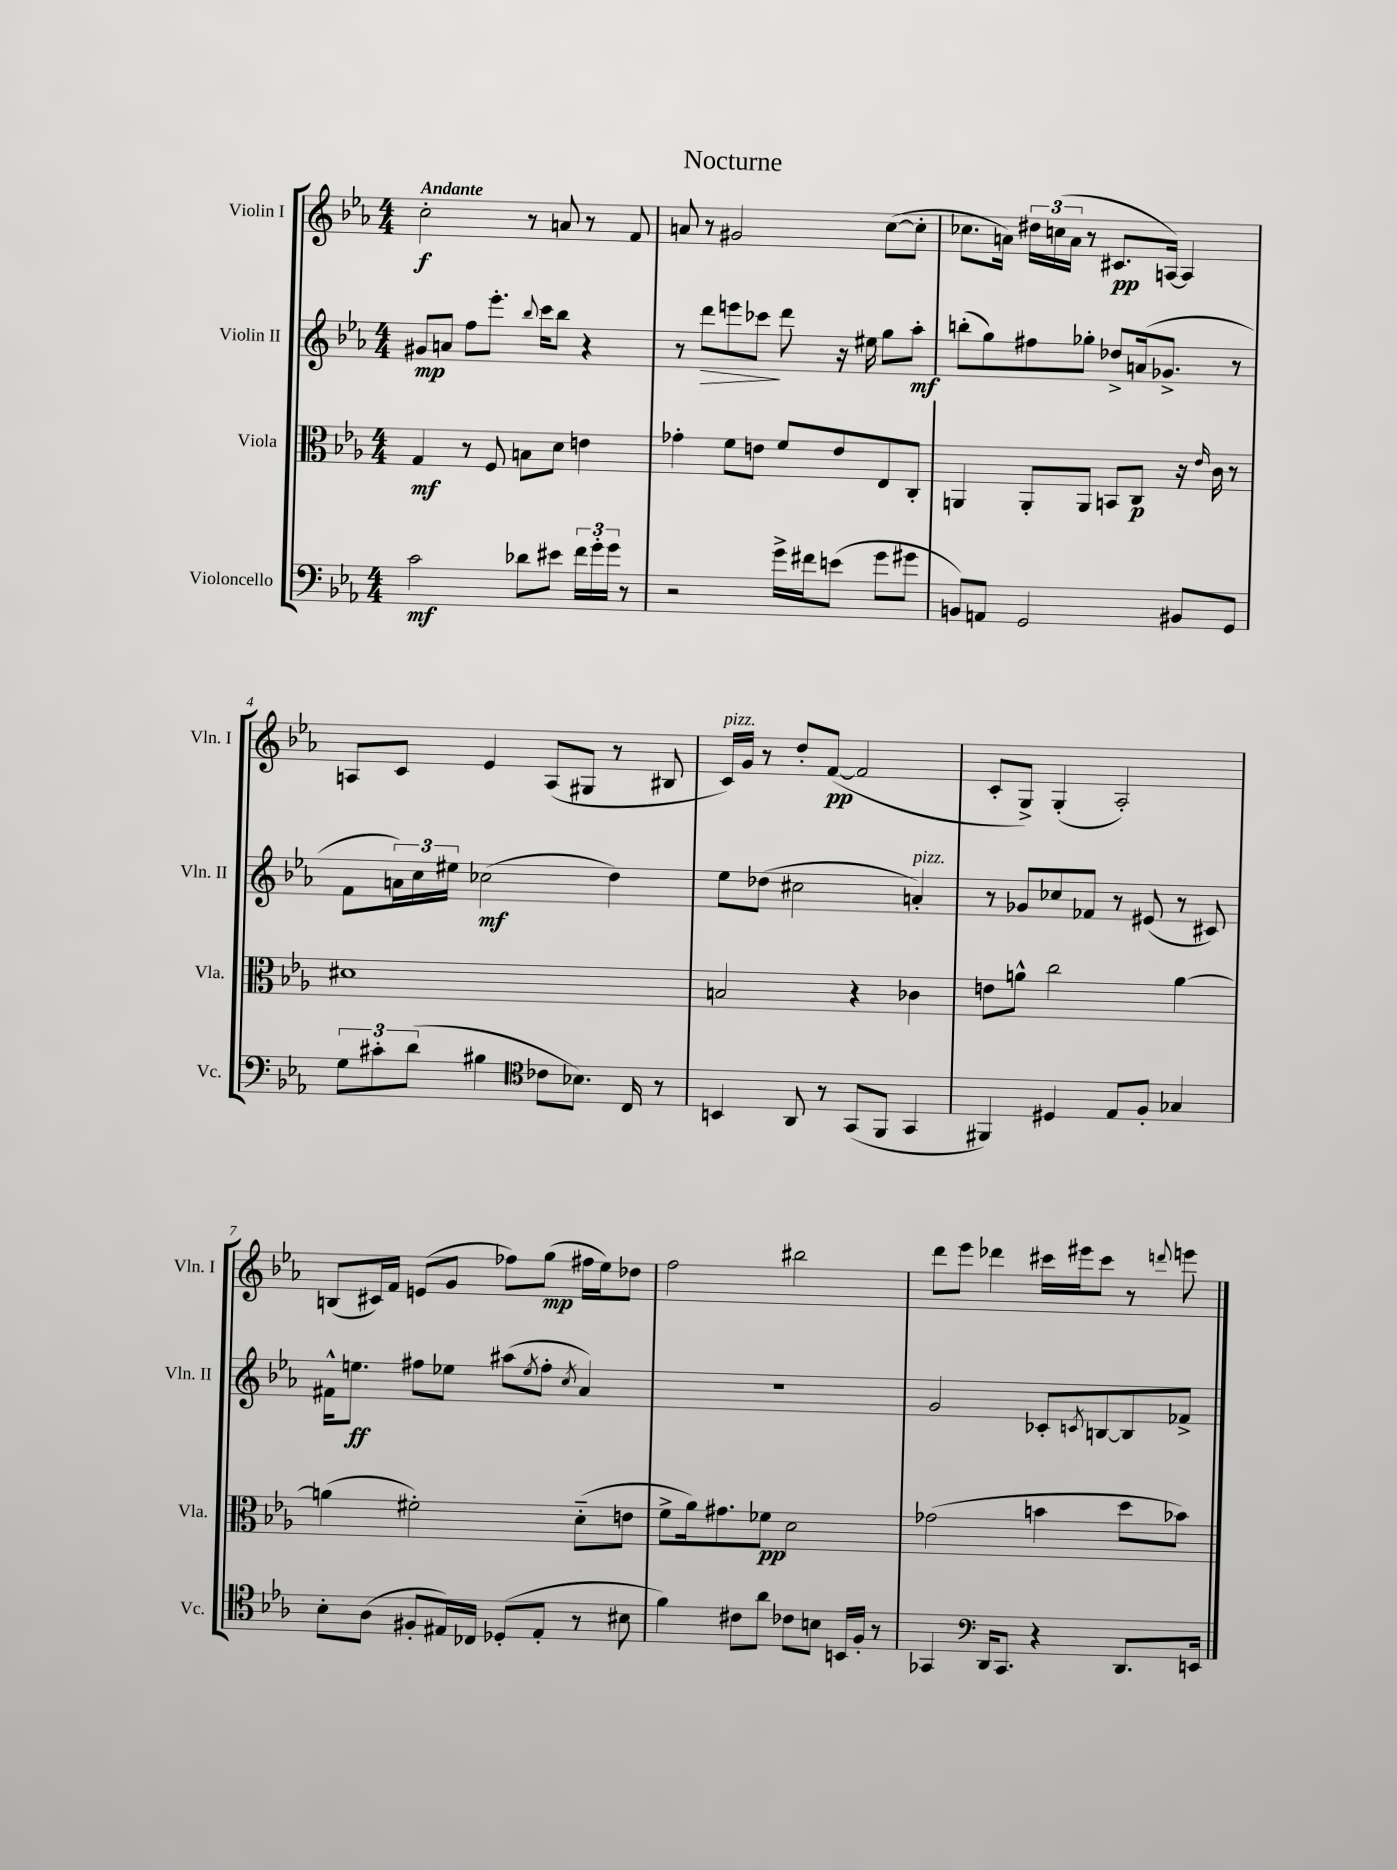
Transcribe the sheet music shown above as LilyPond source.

\header { title = "Nocturne" }
<<
\new StaffGroup <<
\new Staff = "s0" \with { instrumentName = "Violin I" shortInstrumentName = "Vln. I" } {
    \clef treble \key ees \major \numericTimeSignature \time 4/4 \tempo "Andante"
    c''2-.\f r8 a'8 r8 f'8 |
    a'8 r8 gis'2 c''8~( c''8-. |
    ces''8. a'16) \tuplet 3/2 { dis''16 c''16( a'16 } r8 cis'8.\pp a16~) a4 |
    a8 c'8 ees'4 a8( gis8 r8 bis8 |
    c'16^\markup { \italic "pizz." }) g'16 r8 d''8-. f'8~\pp( f'2 |
    c'8-. g8->) g4-.( aes2-.) |
    b8( cis'16) f'16 e'8( g'8 fes''8) g''8\mp( fis''16 ees''16) des''8 |
    f''2 bis''2 |
    d'''8 ees'''8 des'''4 cis'''16 eis'''16 cis'''8 r8 \appoggiatura { d'''8 } e'''8 \bar "|." |
}
\new Staff = "s1" \with { instrumentName = "Violin II" shortInstrumentName = "Vln. II" } {
    \clef treble \key ees \major \numericTimeSignature \time 4/4
    gis'8\mp a'8 f''8 ees'''8.-. \appoggiatura { bes''8 } c'''16 bes''8 r4 |
    r8 d'''8\> e'''8 ces'''8\! d'''8 r16 eis''16 g''8 aes''8-.\mf |
    b''8-.( g''8) fis''8 ges''8-. des''8-> a'16( ges'8.-> r8 |
    f'8 \tuplet 3/2 { a'16) c''16 eis''16 } ces''2\mf( d''4) |
    ees''8 des''8( cis''2 a'4-.^\markup { \italic "pizz." }) |
    r8 ges'8 ces''8 fes'8 r8 eis'8( r8 cis'8) |
    fis'16-^ e''8.\ff fis''8 ees''8 ais''8( \acciaccatura { ees''8 } fis''8-. \acciaccatura { c''8 } aes'4) |
    R1 |
    g'2 ces'8-. \acciaccatura { c'8 } b8~ b8 fes'8-> \bar "|." |
}
\new Staff = "s2" \with { instrumentName = "Viola" shortInstrumentName = "Vla." } {
    \clef alto \key ees \major \numericTimeSignature \time 4/4
    g4\mf r8 f8 b8 d'8 e'4 |
    ges'4-. f'8 e'8 f'8 e'8 ees8 c8-. |
    a,4 a,8-. a,8 b,8 c8\p r16 \grace { ees'16 } c'16 r8 |
    dis'1 |
    b2 r4 ces'4 |
    e'8 a'8-^ c''2 a'4~ |
    a'4( fis'2-.) d'8-_( e'8 |
    f'8-> aes'16) gis'8. fes'8\pp d'2 |
    ges'2( b'4 d''8 bes'8) \bar "|." |
}
\new Staff = "s3" \with { instrumentName = "Violoncello" shortInstrumentName = "Vc." } {
    \clef bass \key ees \major \numericTimeSignature \time 4/4
    c'2\mf des'8 eis'8 \tuplet 3/2 { f'16 g'16-. g'16 } r8 |
    r2 g'16-> fis'16 e'8( g'8 gis'8 |
    b,8) a,8 g,2 bis,8 g,8 |
    \tuplet 3/2 { g8 cis'8-. d'8( } bis4 \clef tenor ces'8 bes8.) c16 r8 |
    b,4 aes,8 r8 g,8( f,8 g,4 |
    fis,4) dis4 ees8 f8-. ges4 |
    bes8-. aes8( fis8-. eis16) ces16 des8-.( eis8-. r8 bis8 |
    f'4) cis'8 aes'8 ces'8 b8 b,16 f16-. r8 |
    ges,4 \clef bass d,16 c,8. r4 d,8. e,16 \bar "|." |
}
>>
>>
